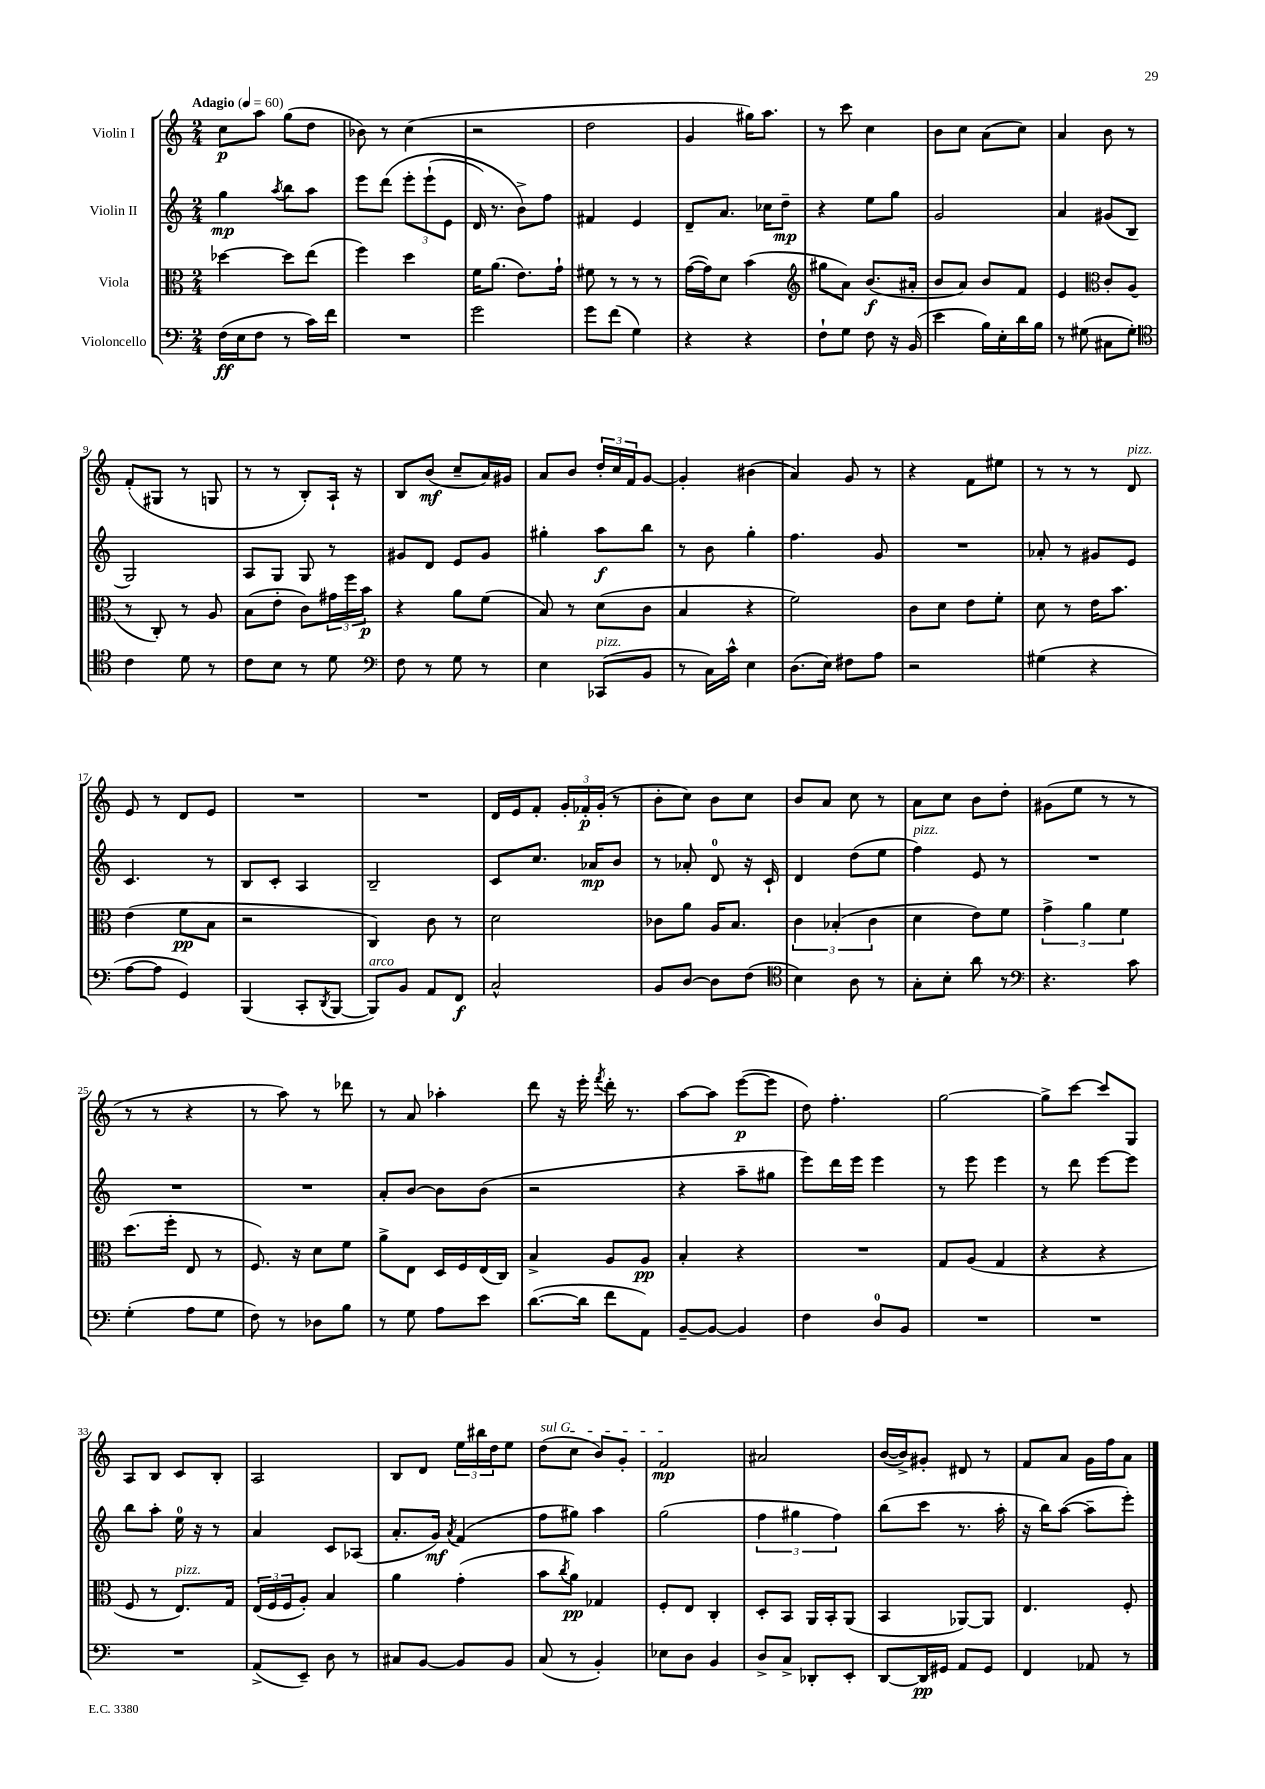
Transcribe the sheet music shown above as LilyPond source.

<<
\new StaffGroup <<
\new Staff = "s0" \with { instrumentName = "Violin I" } {
    \clef treble \key c \major \numericTimeSignature \time 2/4 \tempo "Adagio" 4 = 60
    c''8\p a''8 g''8( d''8 |
    bes'8) r8 c''4( |
    r2 |
    d''2 |
    g'4 gis''16) a''8. |
    r8 c'''8 c''4 |
    b'8 c''8 a'8( c''8) |
    a'4 b'8 r8 |
    f'8-.( gis8 r8 g8 |
    r8 r8 b8-.) a16-! r16 |
    b8 b'8\mf( c''8-- a'16) gis'16 |
    a'8 b'8 \tuplet 3/2 { d''16-. c''16 f'16 } g'8~ |
    g'4-. bis'4( |
    a'4) g'8 r8 |
    r4 f'8 eis''8 |
    r8 r8 r8 d'8^\markup { \italic "pizz." } |
    e'8 r8 d'8 e'8 |
    R2 |
    R2 |
    d'16 e'16 f'8-. \tuplet 3/2 { g'16-. fes'16-.\p g'16-.( } r8 |
    b'8-. c''8) b'8 c''8 |
    b'8 a'8 c''8 r8 |
    a'8 c''8 b'8 d''8-. |
    gis'8( e''8 r8 r8 |
    r8 r8 r4 |
    r8 a''8) r8 des'''8 |
    r8 a'8 aes''4-. |
    d'''8 r16 e'''16-. \acciaccatura { f'''8 } d'''16-. r8. |
    a''8~ a''8 e'''8~\p( e'''8 |
    d''8) f''4.-. |
    g''2~ |
    g''8-> c'''8~ c'''8 g8 |
    a8 b8 c'8 b8-. |
    a2 |
    b8 d'8 \tuplet 3/2 { e''16 bis''16 d''16 } e''8 |
    \once \override TextSpanner.bound-details.left.text = \markup { \italic "sul G" } d''8\startTextSpan( c''8 b'8) g'8-. |
    f'2\mp\stopTextSpan |
    ais'2 |
    b'16~( b'16->) gis'8-. dis'8 r8 |
    f'8 a'8 g'16 f''16 a'8 \bar "|." |
}
\new Staff = "s1" \with { instrumentName = "Violin II" } {
    \clef treble \key c \major \numericTimeSignature \time 2/4
    g''4\mp \acciaccatura { a''8 } b''8 a''8 |
    e'''8 d'''8\( \tuplet 3/2 { e'''8-. e'''8-!( e'8 } |
    d'16) r8. b'8->\) f''8 |
    fis'4 e'4 |
    d'8-- a'8. ces''16 d''8--\mp |
    r4 e''8 g''8 |
    g'2 |
    a'4 gis'8( b8 |
    g2) |
    a8 g8 g8 r8 |
    gis'8 d'8 e'8 gis'8 |
    gis''4-. a''8\f b''8 |
    r8 b'8 g''4-. |
    f''4. g'8 |
    R2 |
    aes'8-. r8 gis'8 e'8 |
    c'4. r8 |
    b8 c'8-. a4 |
    b2-- |
    c'8 c''8. aes'16\mp b'8 |
    r8 aes'8-. d'8-0 r16 c'16-! |
    d'4 d''8( e''8 |
    f''4^\markup { \italic "pizz." }) e'8 r8 |
    R2 |
    R2 |
    R2 |
    a'8-. b'8~ b'8 b'8( |
    r2 |
    r4 a''8-- gis''8 |
    e'''8) d'''16 e'''16 e'''4 |
    r8 e'''8 e'''4 |
    r8 d'''8 e'''8~ e'''8 |
    b''8 a''8-. e''16-0 r16 r8 |
    a'4 c'8 aes8( |
    a'8.-. g'16\mf) \acciaccatura { a'8 } f'4( |
    f''8 gis''8) a''4 |
    g''2( |
    \tuplet 3/2 { f''4 gis''4 f''4) } |
    b''8( c'''8 r8. a''16-. |
    r16 b''16) a''8~( a''8-- e'''8-.) \bar "|." |
}
\new Staff = "s2" \with { instrumentName = "Viola" } {
    \clef alto \key c \major \numericTimeSignature \time 2/4
    des''4~ des''8 e''8( |
    f''4) d''4 |
    f'16 a'8.( e'8.) g'16-! |
    fis'8 r8 r8 r8 |
    g'16~( g'16) d'8 b'4( |
    \clef treble gis''8 a'8) b'8.\f( ais'16-. |
    b'8 a'8) b'8 f'8 |
    e'4 \clef alto c'8-. a8( |
    r8 c8-.) r8 a8 |
    b8( e'8-. c'8) \tuplet 3/2 { gis'16 f''16 b'16\p } |
    r4 a'8 f'8( |
    b8) r8 d'8( c'8 |
    b4 r4 |
    f'2) |
    c'8 d'8 e'8 f'8-. |
    d'8 r8 e'16 b'8. |
    e'4( f'8\pp b8 |
    r2 |
    c4) c'8 r8 |
    d'2 |
    ces'8 a'8 a16 b8. |
    \tuplet 3/2 { c'4 bes4-.( c'4 } |
    d'4 e'8) f'8 |
    \tuplet 3/2 { g'4-> a'4 f'4 } |
    d''8.( f''16-. e8 r8 |
    f8.) r16 d'8 f'8 |
    a'8-> e8 d16 f16 e16( c16) |
    b4-> a8 a8\pp |
    b4-. r4 |
    R2 |
    g8 a8( g4 |
    r4 r4 |
    f8 r8 e8.^\markup { \italic "pizz." }) g16 |
    \tuplet 3/2 { e16( f16 f16 } a8-.) b4 |
    a'4 g'4-.( |
    b'8 \acciaccatura { c''8 } a'8\pp) ges4 |
    f8-. e8 c4-. |
    d8-. b,8 a,16 b,16-. a,8( |
    b,4 aes,8~) aes,8 |
    e4. f8-. \bar "|." |
}
\new Staff = "s3" \with { instrumentName = "Violoncello" } {
    \clef bass \key c \major \numericTimeSignature \time 2/4
    f16\ff( e16 f8 r8 c'16) f'16 |
    R2 |
    g'2 |
    g'8 f'8( g4) |
    r4 r4 |
    f8-! g8 f8 r16 b,16( |
    e'4 b16) e16-. d'16 b16 |
    r8 gis8( cis8 gis8-.) |
    \clef tenor c'4 d'8 r8 |
    c'8 b8 r8 d'8 |
    \clef bass f8 r8 g8 r8 |
    e4 ces,8^\markup { \italic "pizz." }( b,8 |
    r8 c16) c'16-^ e4 |
    d8.( e16) fis8 a8 |
    r2 |
    gis4( r4 |
    a8~ a8 g,4) |
    b,,4( c,8-. \acciaccatura { d,8 } b,,8~ |
    b,,8^\markup { \italic "arco" }) b,8 a,8 f,8\f |
    c2-^ |
    b,8 d8~ d8 f8( |
    \clef tenor b4) a8 r8 |
    g8-. b8-. a'8 r8 |
    \clef bass r4. c'8 |
    g4-.( a8 g8 |
    f8) r8 des8 b8 |
    r8 g8 a8 e'8 |
    d'8.~( d'16 f'8 a,8) |
    b,8~-- b,8~ b,4 |
    f4 d8-0 b,8 |
    R2 |
    R2 |
    R2 |
    a,8->( e,8--) d8 r8 |
    cis8 b,8~ b,8 b,8 |
    c8( r8 b,4-.) |
    ees8 d8 b,4 |
    d8-> c8-> des,8-. e,8-. |
    d,8~ d,16\pp gis,16 a,8 gis,8 |
    f,4 aes,8 r8 \bar "|." |
}
>>
>>
